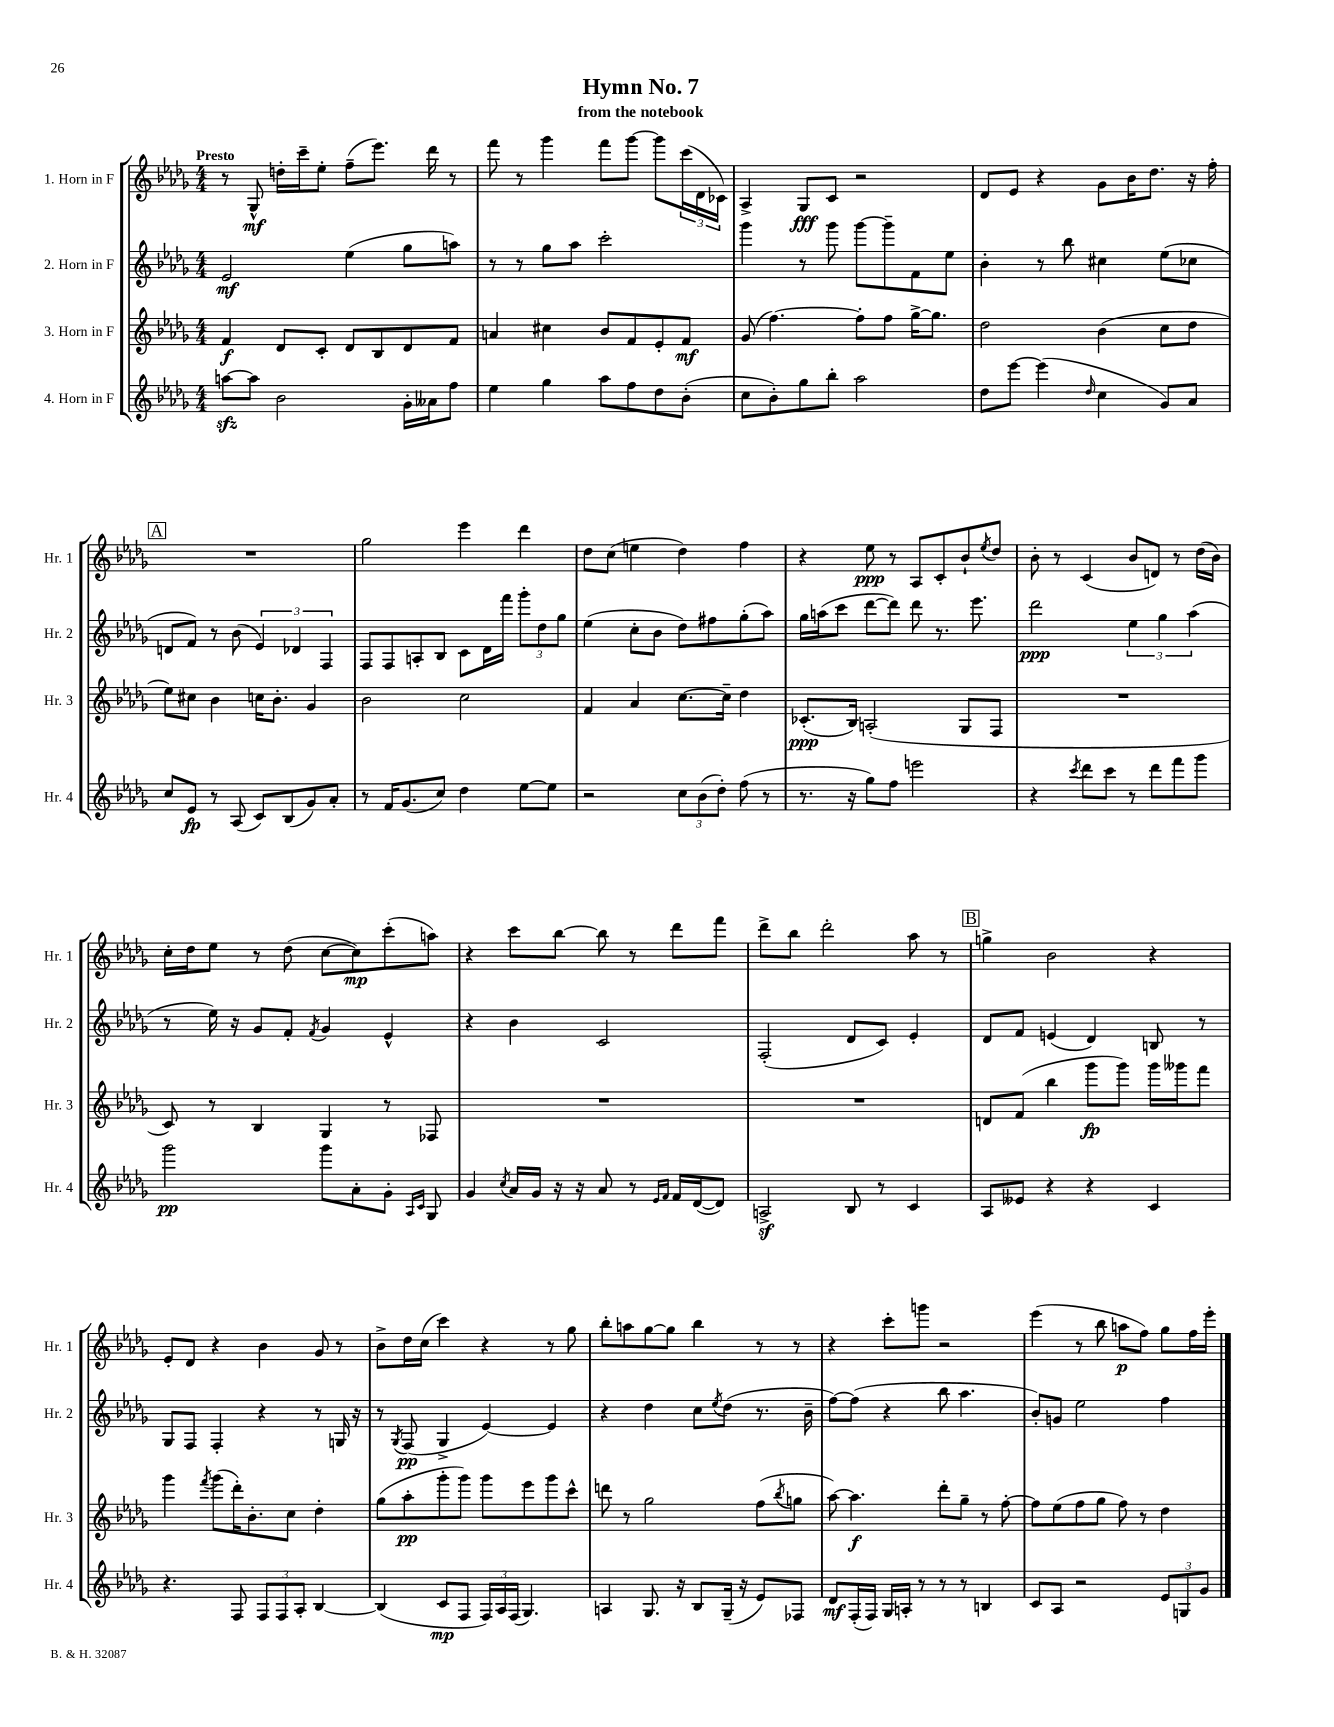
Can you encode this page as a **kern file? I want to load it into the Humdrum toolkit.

**kern	**kern	**kern	**kern
*staff4	*staff3	*staff2	*staff1
*clefG2	*clefG2	*clefG2	*clefG2
*k[b-e-a-d-g-]	*k[b-e-a-d-g-]	*k[b-e-a-d-g-]	*k[b-e-a-d-g-]
*M4/4	*M4/4	*M4/4	*M4/4
[8aa	4f	2e-	8r
8aa]	.	.	8G-^^
2b-	8d-	.	16dd'
.	.	.	16ccc~
.	8c'	.	8ee-'
.	8d-	(4ee-	(8ff~
.	8B-	.	8.eee-)
16g-'	8d-	8gg-	.
16a--	.	.	16ddd-
8ff	8f	8aa)	8r
=	=	=	=
4ee-	4a	8r	8fff
.	.	8r	8r
4gg-	4cc#	8gg-	4ggg-
.	.	8aa-	.
8aa-	8b-	2ccc'	8fff
8ff	8f	.	[8ggg-
8dd-	8e-'	.	8ggg-]
(8b-'	8f	.	(24ccc
.	.	.	24d-
.	.	.	24c-)
=	=	=	=
8cc	(8g-	4ggg-	4A-^
8b-')	[4.ff)	.	.
8gg-	.	8r	8G-
8bb-'	.	8ggg-	8c
2aa-	8ff']	[8ggg-	2r
.	8ff	8ggg-~]	.
.	[16gg-^	8f	.
.	8.gg-]	.	.
.	.	8ee-	.
=	=	=	=
8dd-	2dd-	4b-'	8d-
[8eee-	.	.	8e-
(4eee-]	.	8r	4r
.	.	8bb-	.
16qqdd-	.	.	.
4cc	(4b-	4cc#	8g-
.	.	.	16b-
.	.	.	8.dd-
8g-)	8cc	(8ee-	.
8a-	8dd-	8cc-	16r
.	.	.	16ff'
=	=	=	=
8cc	8ee-)	8d	1r
8e-	8cc#	8f)	.
8r	4b-	8r	.
(8A-	.	(8b-	.
8c)	16cc	6e-)	.
.	8.b-'	.	.
(8B-	.	.	.
.	.	6d-	.
8g-)	4g-	.	.
.	.	6F	.
8a-'	.	.	.
=	=	=	=
8r	2b-	8F	2gg-
16f	.	8F	.
(8.g-	.	.	.
.	.	8A'	.
8cc)	.	8B-	.
4dd-	2cc	8c	4eee-
.	.	16d-	.
.	.	16fff	.
[8ee-	.	12ggg-'	4ddd-
.	.	12dd-	.
8ee-]	.	.	.
.	.	12gg-	.
=	=	=	=
2r	4f	(4ee-	8dd-
.	.	.	(8cc
.	4a-	8cc'	4ee
.	.	8b-	.
12cc	[8.cc	8dd-)	4dd-)
(12b-	.	.	.
.	.	8ff#	.
12dd-')	.	.	.
.	16cc~]	.	.
(8ff	4dd-	(8gg-'	4ff
8r	.	8aa-)	.
=	=	=	=
8.r	(8.c-'	16gg-	4r
.	.	(16aa	.
.	.	8ccc	.
16r	16B-)	.	.
8gg-)	(2A'	[8ddd-	8ee-
8ff	.	8ddd-])	8r
2eee	.	8ddd-	8A-
.	.	8.r	8c'
.	8G-	.	8b-`
.	.	8.eee-	.
.	.	.	8qee-
.	8F	.	8dd-
=	=	=	=
4r	1r	2ddd-	8b-'
.	.	.	8r
8qccc	.	.	.
8ddd-	.	.	(4c
8ccc	.	.	.
8r	.	6ee-	8b-
8ddd-	.	.	8d)
.	.	6gg-	.
8fff	.	.	8r
.	.	(6aa-	.
8ggg-	.	.	(16dd-
.	.	.	16b-)
=	=	=	=
2ggg-	8c)	8r	16cc'
.	.	.	16dd-
.	8r	16ee-)	8ee-
.	.	16r	.
.	4B-	8g-	8r
.	.	8f'	(8dd-
.	.	8qf	.
8ggg-	4G-	4g-	[8cc
8a-'	.	.	8cc])
8g-'	8r	4e-^^	(8ccc'
16qqA-	.	.	.
16qqc	.	.	.
8G-	8F-	.	8aa)
=	=	=	=
4g-	1r	4r	4r
8qcc	.	.	.
16a-	.	4b-	8ccc
16g-	.	.	.
16r	.	.	[8bb-
16r	.	.	.
8a-	.	2c	8bb-]
8r	.	.	8r
16qqe-	.	.	.
16qqf	.	.	.
16f	.	.	8ddd-
([16d-	.	.	.
8d-])	.	.	8fff
=	=	=	=
2A^	1r	(2F'	8ddd-^
.	.	.	8bb-
.	.	.	2ddd-'
8B-	.	8d-	.
8r	.	8c)	.
4c	.	4e-'	8aa-
.	.	.	8r
=	=	=	=
8A-	8d	8d-	4gg^
8e--	(8f	8f	.
4r	4bb-	(4e	2b-
4r	8ggg-	4d-)	.
.	8ggg-)	.	.
4c	16ggg-	8B	4r
.	16ggg--	.	.
.	8fff	8r	.
=	=	=	=
4.r	4ggg-	8G-	8e-'
.	.	8F	8d-
.	8qfff	.	.
.	(8ggg-	4F'	4r
8F	16ddd-')	.	.
.	8.b-'	.	.
12F	.	4r	4b-
12F	.	.	.
.	8cc	.	.
12A-'	.	.	.
[4B-	4dd-'	8r	8g-
.	.	16G	8r
.	.	16r	.
=	=	=	=
(4B-]	(8gg-	8r	8b-^
.	.	8qG-	.
.	8aa-'	(8F	16dd-
.	.	.	(16cc
8c	8ggg-'	4G-^	4ccc)
8F	8ggg-)	.	.
24F)	8ggg-	[4e-)	4r
24A-	.	.	.
(24F	.	.	.
4.G-)	8eee-	.	.
.	8ggg-	4e-]	8r
.	8ccc^^	.	8gg-
=	=	=	=
4A	8ddd	4r	8bb-'
.	8r	.	8aa
8.G-	2gg-	4dd-	[8gg-
.	.	.	8gg-]
16r	.	.	.
8B-	.	8cc	4bb-
.	.	8qee-	.
(16G-~	.	(8dd-	.
16r	.	.	.
8e-)	(8ff	8.r	8r
.	8qbb-	.	.
8F-	8gg	.	8r
.	.	16b-~	.
=	=	=	=
8d-	[8aa-)	[8ff)	4r
(16F'	4.aa-]	(8ff]	.
16F)	.	.	.
16G-	.	4r	8ccc'
16A'	.	.	.
8r	.	.	8ggg
8r	8ddd-'	8bb-	2r
8r	8gg-~	4.aa-	.
4B	8r	.	.
.	[8ff'	.	.
=	=	=	=
8c	8ff]	8b-')	(4eee-
8A-	(8ee-	8g	.
2r	8ff	2ee-	8r
.	8gg-	.	8bb-
.	8ff)	.	8aa
.	8r	.	8ff)
12e-	4dd-	4ff	8gg-
12G	.	.	.
.	.	.	16ff
12g-	.	.	.
.	.	.	16eee-'
==	==	==	==
*-	*-	*-	*-
